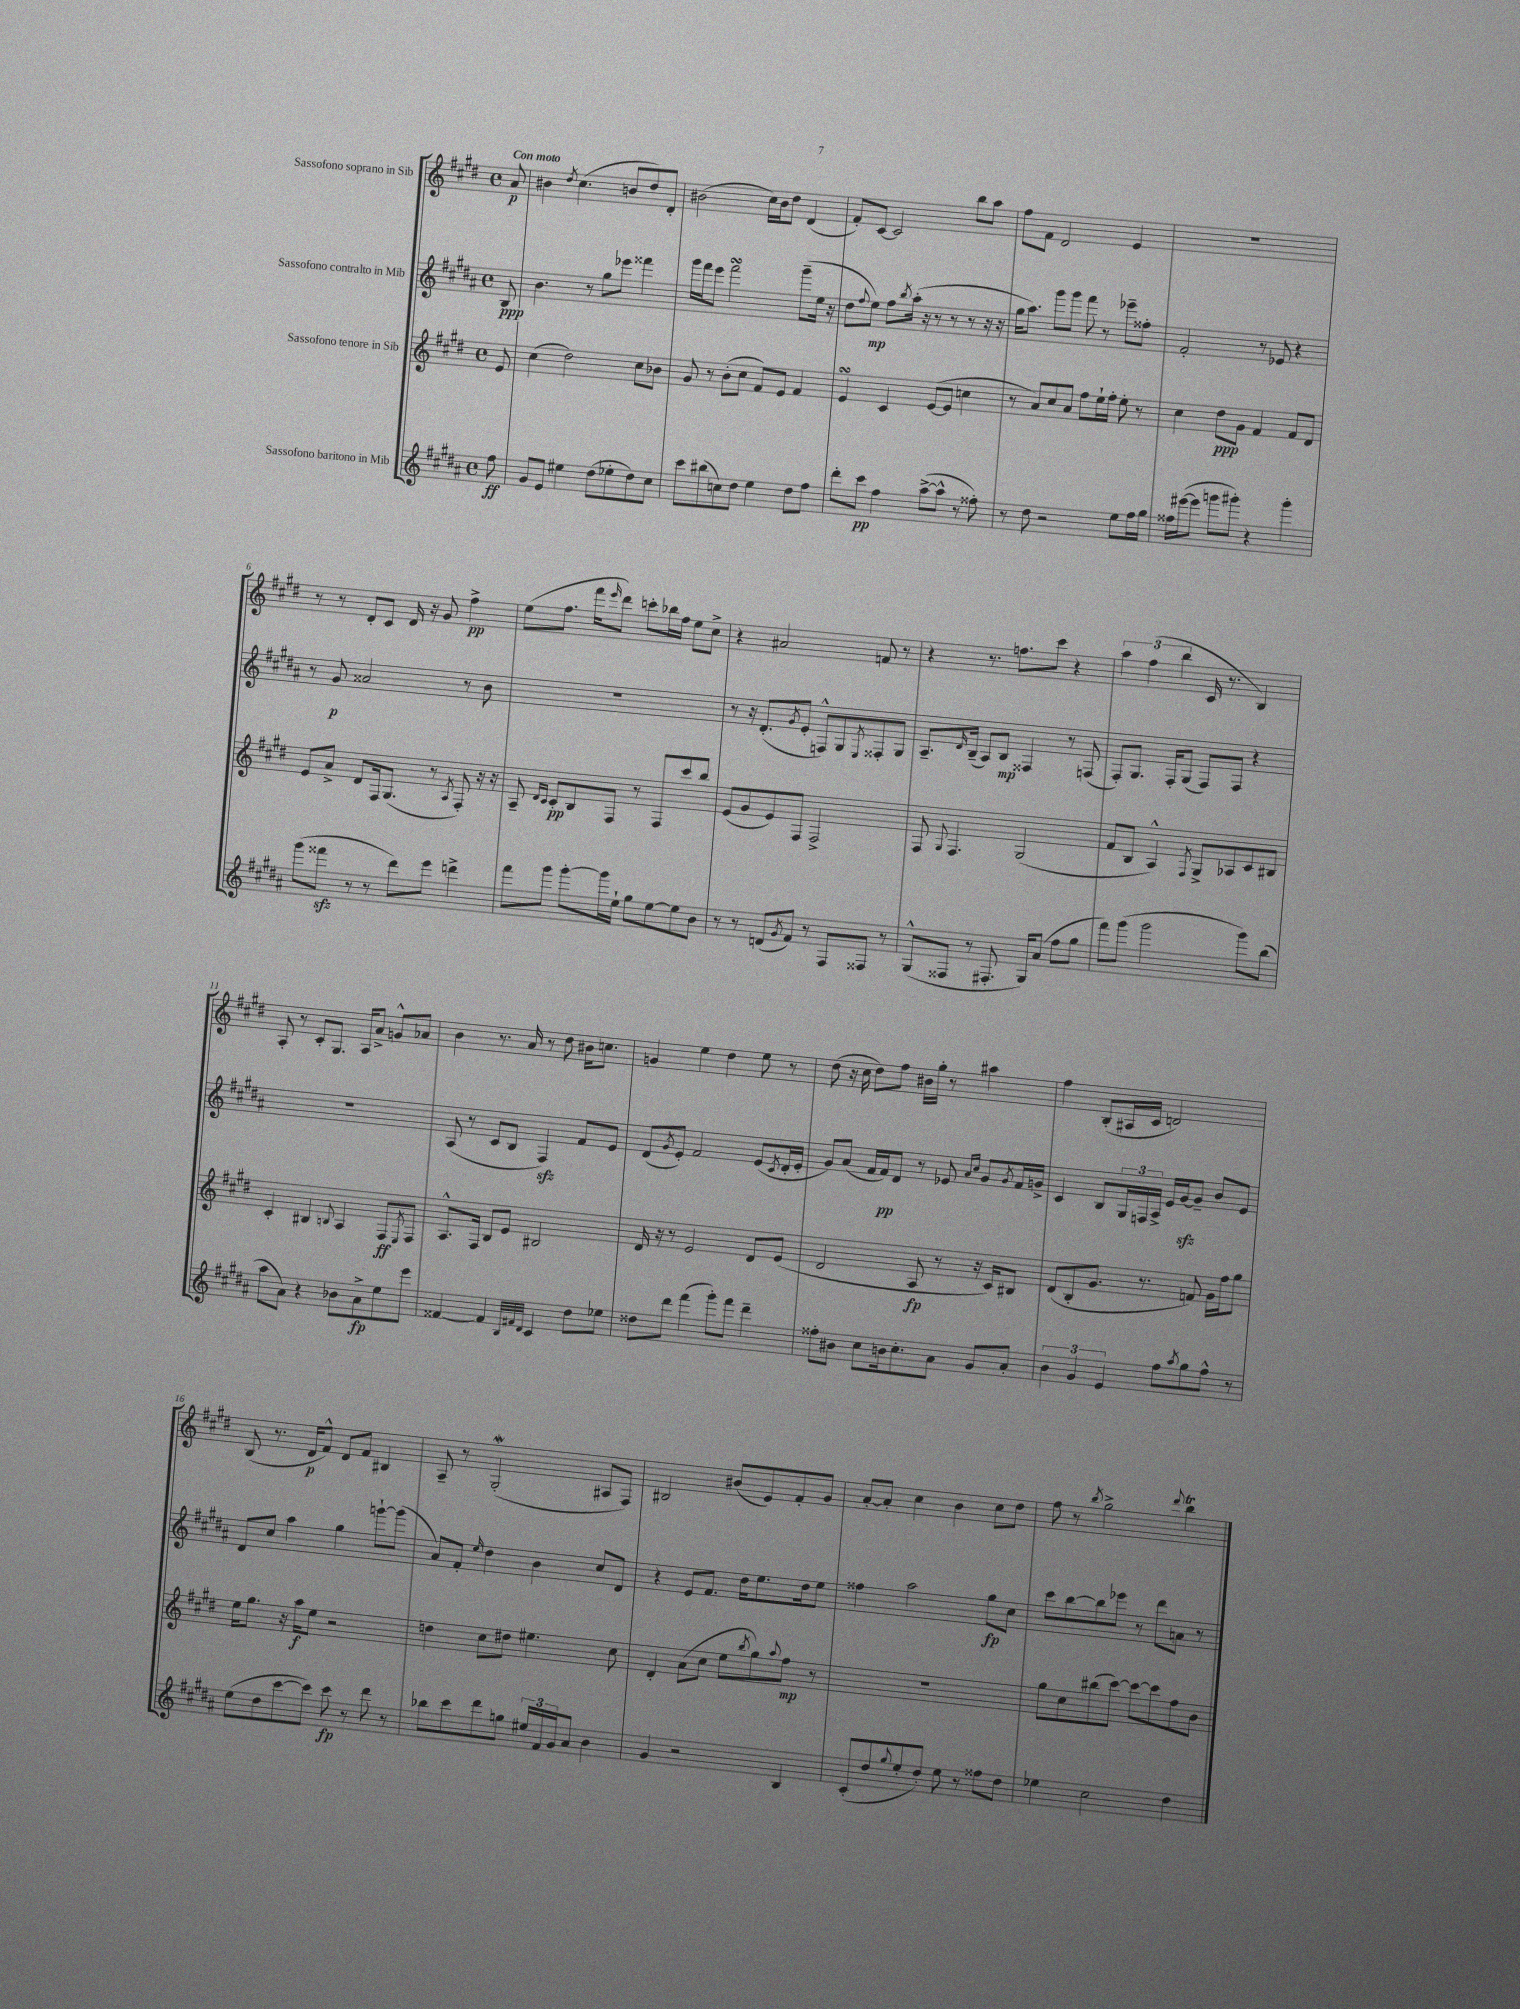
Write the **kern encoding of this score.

**kern	**kern	**kern	**kern
*staff4	*staff3	*staff2	*staff1
*clefG2	*clefG2	*clefG2	*clefG2
*k[f#c#g#d#a#]	*k[f#c#g#d#]	*k[f#c#g#d#a#]	*k[f#c#g#d#]
*M4/4	*M4/4	*M4/4	*M4/4
*met(c)	*met(c)	*met(c)	*met(c)
8ff#	8e	8B	8a
=	=	=	=
8g#	(4cc#	4.b	4b#
8e	.	.	.
.	.	.	8qdd#
4ee#	2dd#)	.	(4.cc#
.	.	8r	.
(8dd#	.	8gg#	.
8ee-'	.	8eee-	8b
8dd#)	8cc#	4fff##	8dd#)
8cc#	8b-	.	8d#'
=	=	=	=
8ccc#	8g#	16ggg#	(2b#
.	.	16fff#	.
(8bb#	8r	8eee	.
8cc)	(8b'	2fff#	.
8dd#	8cc#	.	.
4ee	8f#)	.	16cc#)
.	.	.	16b#
.	8e	.	8dd#
8dd#	4f#	(8ggg#~	(4d#
8ff#	.	16ee	.
.	.	16r	.
=	=	=	=
8ddd#'	4e	8dd#	8f#')
.	.	8qqff#	.
8ccc#	.	8ee)	[8c#
4ff#	4c#	8ff#	2c#]
.	.	8qbb	.
.	.	(16aa#'	.
.	.	16r	.
([8aa#^	([8e	8r	.
8aa#^^]	8e]	8r	.
8r	4cc	8r	8bb
8ff##')	.	16r	8aa
.	.	16r	.
=	=	=	=
8r	8r	16gg#	8ff#
.	.	8.aa#)	.
8dd#	8a)	.	8f#
2r	8cc#	8ggg#	2d#
.	8a	8ggg#	.
.	8ff#	8fff#	.
.	16ee`	8r	.
.	16ff#'	.	.
8ee	8ee'	8eee-~	4e
16ff#	8r	8ff##'	.
16gg#	.	.	.
=	=	=	=
16ff##	4cc#	2f#'	1r
([16eee#	.	.	.
8eee#]	.	.	.
8ggg	8dd#	.	.
8ggg#')	8g#	.	.
4r	4f#	8r	.
.	.	8e-	.
4ggg#'	8f#	4r	.
.	8d#	.	.
=	=	=	=
(8ggg#	8e	8r	8r
8fff##	8a^	8g#	8r
8r	8d#	2a##	8d#'
8r	16F#	.	8c#
.	(8.G#	.	.
8ddd#)	.	.	16d#
.	.	.	16r
8eee	8r	.	8g#
.	8qA	.	.
4ddd^	8F#')	8r	4ff#^
.	16r	8b	.
.	16r	.	.
=	=	=	=
8fff#	8A~	1r	(8ee
.	16qqd#	.	.
.	16qqc#	.	.
8ggg#	8c#'	.	8.ff#
[8ggg#'	8B	.	.
.	.	.	16fff#
.	.	.	16qqeee
16ggg#]	8F#	.	8ddd#)
16ee`	.	.	.
8gg#	8r	.	8ccc'
[8ee	8F#	.	16bb-
.	.	.	16ff#
8ee]	8ccc#	.	8ee
8b	8bb	.	8cc#^
=	=	=	=
8r	(8e	8r	4r
8r	8g#	16r	.
.	.	(8.d#'	.
(8d	8e)	.	2a#
8qg#	.	8qg#	.
8f#)	8F#	8e'	.
8r	2F#^	8F^^)	.
8F#	.	8G#	.
.	.	8qE	.
8F##	.	8F##'	8f
8r	.	8G#	8r
=	=	=	=
(8G#^^	8F#	8.A#~	4r
.	8qqG#	.	.
8F##	4.F#	.	.
.	.	16qqd#	.
.	.	(16B~	.
8r	.	8A#)	8.r
8.F#'	.	8B	.
.	.	.	8.ff
.	(2G#	4F##	.
16G#)	.	.	.
(8a#	.	.	8ccc#
8ff#	.	8r	4r
8gg#	.	(8F	.
=	=	=	=
8fff#)	8f#	8F#')	6aa
(8ggg#	8B	8.G#	.
.	.	.	(6ff#
2ggg#	4A^^)	.	.
.	.	16F#'	.
.	.	.	6bb
.	.	(8G#	.
.	8qF#	.	.
.	8G#^	8F#)	16c#
.	.	.	8.r
.	8A-	8F#	.
8ggg#)	8c#	4r	4B)
(8bb	8B#	.	.
=	=	=	=
8aa#	4c#'	1r	8A'
8a#)	.	.	8r
4r	4B#	.	8c#'
.	.	.	8.G#
.	8qqB	.	.
8b-	4A	.	.
.	.	.	16A
8a#^	.	.	8a^
8ee	8F#	.	8g^^
.	8qE	.	.
8eee	8F#	.	8a-
=	=	=	=
[4f##	8.A^^	(8A#	4b
.	.	8r	.
.	16F#	.	.
4f##]	8B	8c#	8.r
.	8e	8B	.
.	.	.	16a
32qqB	.	.	.
32qqf#	.	.	.
32qqd#	.	.	.
4c#	2B#	4F#)	8r
.	.	.	8dd#
8dd#	.	8f#	16b#
.	.	.	8.cc
8ee-	.	8e	.
=	=	=	=
8dd##	16d#	(8d#	4g
.	16r	.	.
.	.	8qg#	.
8ddd#	8r	8e')	.
(4fff#	2e	2f#	4ee
8ggg#')	.	.	4dd#
8fff#	.	.	.
4ddd#~	8d#	(8e	8ee
.	.	8qc#	.
.	(8e	16d#'	8r
.	.	16e'	.
=	=	=	=
8ff##'	2d#	8g#)	(8dd#
8b#	.	(8a#	16r
.	.	.	16cc#
8cc#	.	16f#	8dd#)
.	.	16f#)	.
16b	.	8d#	8ff#
8.cc#'	.	.	.
.	8A	8r	16b#
.	.	.	16gg#'
8a#	8r	8e-	8r
.	.	16qqa#	.
.	.	16qqcc#	.
8g#	16r	8g#	4aa#
.	16c#)	.	.
.	.	8qg#	.
8a#'	8B#	16f#	.
.	.	16g^	.
=	=	=	=
6b	(8d#	4c#	4ff#
.	8B'	.	.
6g#	.	.	.
.	8.g#	8B	(8B'
6e	.	.	.
.	.	24G#	16A#
.	.	24F	.
.	8.r	.	16c#
.	.	24A#^	.
8ff#	.	16e	2d)
.	.	[16g#	.
8qaa#	.	.	.
8gg#	8f)	8g#~]	.
8ff#^^	16g#	8b	.
.	16ff#	.	.
8r	8gg#	8e	.
=	=	=	=
(8ee	16ee	8d#	(8B
.	8.gg#	.	.
8dd#	.	8cc#	8.r
[8ccc#	16r	4aa#	.
.	16aa	.	16d#
8ccc#])	8ee	.	8f#^^)
8ccc#	2r	4gg#	8d#
8r	.	.	8f#
8ddd#	.	[8ggg`	4B#
8r	.	(8ggg]	.
=	=	=	=
8bb-	4dd	8a#)	8A~
8ccc#	.	8f#'	8r
.	.	16qqee	.
8ddd#	8cc#	4dd#	(2G#'
8gg	8dd#	.	.
24ee#	4.ee#	4b	.
24f#	.	.	.
24g#	.	.	.
8a#	.	.	.
4b	.	8cc#	8A#
.	8cc#	8d#	8F#)
=	=	=	=
4g#	4d#'	4r	2B#
2r	(8a	8e	.
.	8cc#	8.f#	.
.	8ee	.	(8b#
.	.	16dd#	.
.	8qbb	.	.
.	8gg#)	8.ee	8e)
.	8qqaa	.	.
4B	8ff#	.	8f#'
.	.	16dd#	.
.	8r	8ee	8g#
=	=	=	=
(8c#'	1r	4ff##	[8a'
8dd#	.	.	8a']
8qqgg#	.	.	.
8ee'	.	2aa#	4cc#
8dd#')	.	.	.
8ee	.	.	4b
8r	.	.	.
8ff##	.	8gg#	8cc#
8dd#	.	8cc#	8dd#
=	=	=	=
4ee-	8gg#	8ccc#	8ff#
.	8cc#	[8bb	8r
.	.	.	8qbb
2cc#	(8bb#	8bb]	2gg#^
.	[8ccc#)	8eee-	.
.	8ccc#_	8r	.
.	8ccc#]	8ddd#	.
.	.	.	8qqddd#
4dd#	8ff#	8a	4bb
.	8b	8r	.
==	==	==	==
*-	*-	*-	*-
